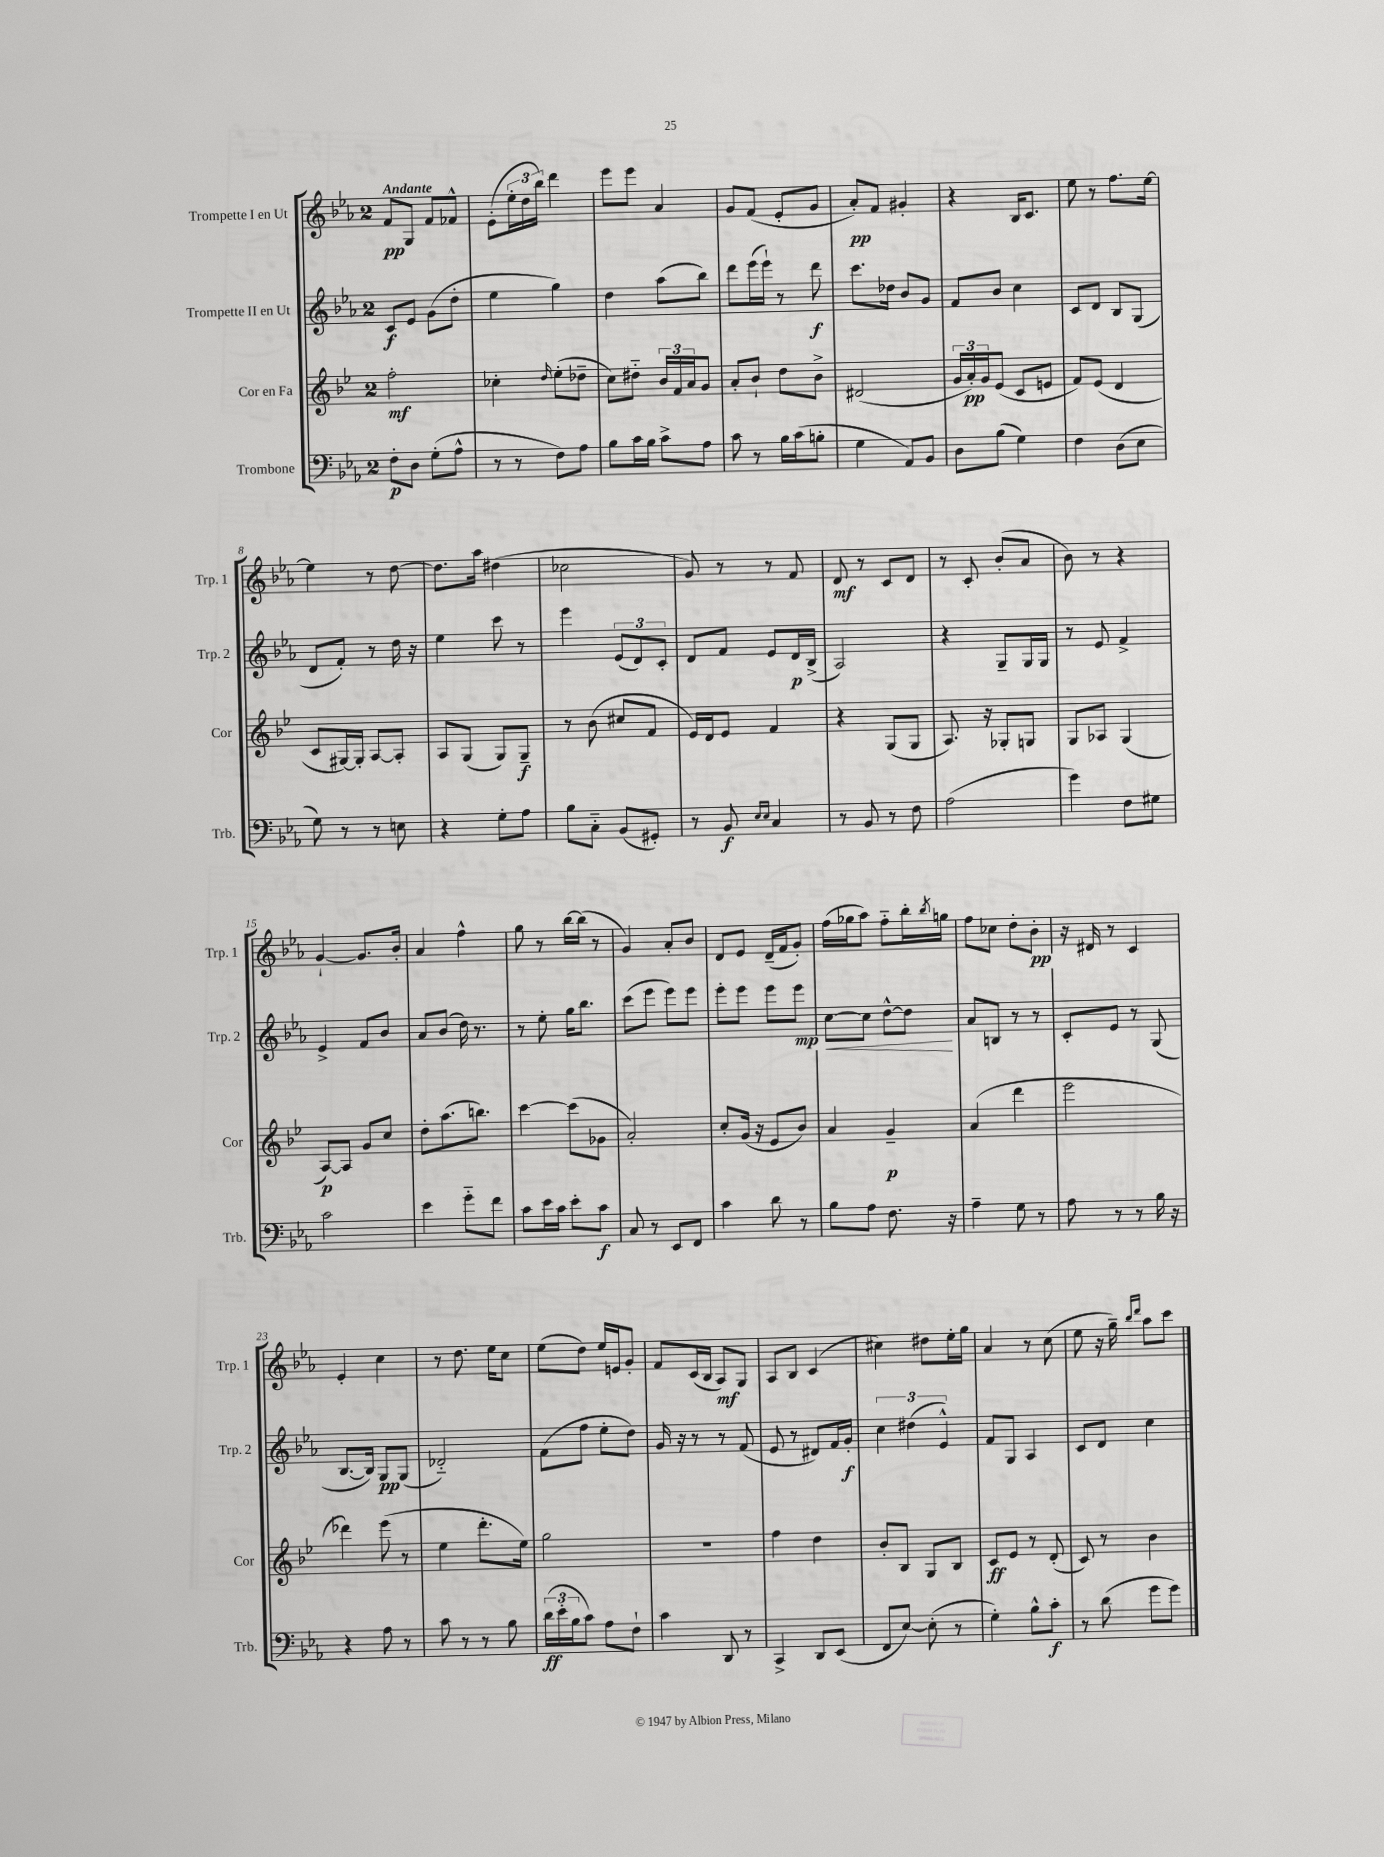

**kern	**kern	**kern	**kern
*staff4	*staff3	*staff2	*staff1
*clefF4	*clefG2	*clefG2	*clefG2
*k[b-e-a-]	*k[b-e-]	*k[b-e-a-]	*k[b-e-a-]
*M2/4	*M2/4	*M2/4	*M2/4
8F'	2ff'	8c	8f
8D	.	8e-	8G
(8G'	.	(8g	8f
8A-^^	.	8dd'	8f-^^
=	=	=	=
8r	4cc-'	4ee-	(8e-'
8r	.	.	24ee-'
.	.	.	24dd
.	.	.	24bb-)
.	16qqdd	.	.
8F)	(8ee-'	4gg)	4ddd
8A-	8dd-~	.	.
=	=	=	=
8B-	8cc)	4dd	8eee-
16c	8dd#'~	.	8eee-
16B-	.	.	.
8c^	24b-	(8aa-	4a-
.	24f	.	.
.	24a	.	.
8A-	8g	8bb-)	.
=	=	=	=
8c	8a'	8ddd	8g
8r	8b-`	(16eee-	(8f
.	.	16eee-`)	.
16B-	8dd	8r	8e-'
(16c	.	.	.
8B'	8b-^	8ddd	8g
=	=	=	=
4G	(2d#	8.ccc	8a-')
.	.	.	8f
.	.	16dd-	.
8AA-)	.	8b-	4g#'
8BB-	.	8g	.
=	=	=	=
8D	24g	8f	4r
.	24a')	.	.
.	24g	.	.
(8B-	(8e-	8b-	.
4G)	8c	4cc	16B-
.	.	.	8.c
.	8e	.	.
=	=	=	=
4F	8f)	8c	8ee-
.	(8e-	8d	8r
(8D	4d	8B-	8.ff
8E-	.	(8G	.
.	.	.	[16ee-
=	=	=	=
8G)	8c	8d	4ee-]
8r	[16G#)	8f')	.
.	16G#']	.	.
8r	[8A	8r	8r
8E	8A']	16dd	[8dd
.	.	16r	.
=	=	=	=
4r	8A	4ee-	8.dd]
.	(8G	.	.
.	.	.	16aa-
8G'	8G)	8ccc	(4dd#
8A-	8G~	8r	.
=	=	=	=
8B-	8r	4eee-	2cc-
8C'~	(8b-	.	.
(8BB-	8cc#	(12e-	.
.	.	12d)	.
8GG#')	8f	.	.
.	.	12c'	.
=	=	=	=
8r	16e-)	8d	8g)
.	16d	.	.
8BB-	8e-	8f	8r
16qqE-	.	.	.
16qqE-	.	.	.
4C	4f	8e-	8r
.	.	16d	8f
.	.	(16B-^	.
=	=	=	=
8r	4r	2A-)	8d
8BB-	.	.	8r
8r	(8G	.	8c
8F	8G	.	8d
=	=	=	=
(2A-	8.A)	4r	8r
.	.	.	8c'
.	16r	.	.
.	8G-'	8G~	(8b-'
.	8G	16G	8a-
.	.	16G	.
=	=	=	=
4g)	8G	8r	8b-)
.	8A-	8e-	8r
8F	(4G	4f^	4r
8G#	.	.	.
=	=	=	=
2c	[8A)	4e-^	[4g`
.	8A]	.	.
.	8g	8f	8.g]
.	8cc	8b-	.
.	.	.	16b-'
=	=	=	=
4e-	8dd'	8a-	4a-
.	(8.aa	(8b-	.
8g'~	.	16dd)	4ff^^
.	8.bb)	8.r	.
8f	.	.	.
=	=	=	=
8c	[4ccc	8r	8gg
16e-	.	8ee-'	8r
16c	.	.	.
8e-'	(8ccc]	16gg	[16bb-
.	.	8.bb-	(16bb-]
8c	8g-	.	8r
=	=	=	=
8C	2a')	(8ccc	4g)
8r	.	8eee-	.
8EE-	.	8eee-)	8a-'
8FF	.	8eee-	8b-
=	=	=	=
4c	8cc'	8eee-'	8d
.	(16g	8eee-	8e-
.	16r	.	.
8d	8e-	8eee-	(16d~
.	.	.	16f
8r	8b-)	8eee-	8g')
=	=	=	=
8B-	4a	[8cc	(16ff
.	.	.	16gg-
8A-	.	8cc]	8aa-)
8.F	4g~	[8dd^^	8ff'~
.	.	8dd]	16bb-'
.	.	.	8qbb-
16r	.	.	16gg
=	=	=	=
4A-~	(4a	8a-	8ff
.	.	8B	8cc-
8G	4ddd	8r	8dd'
8r	.	8r	8b-'
=	=	=	=
8A-	2eee-	8c'	16r
.	.	.	16d#
8r	.	8e-	8r
8r	.	8r	4c
16B-	.	(8G	.
16r	.	.	.
=	=	=	=
4r	4ddd-)	[8.B-	4e-'
.	.	16B-])	.
8A-	(8eee-	8G	4cc
8r	8r	(8G	.
=	=	=	=
8c	4ee-	2d-'~)	8r
8r	.	.	8.dd
8r	8.ddd'	.	.
.	.	.	16ee-
8B-	.	.	8cc
.	16ee-)	.	.
=	=	=	=
(24d	2gg	(8f	(8ee-
24e-'	.	.	.
24B-	.	.	.
8c)	.	8ff	8dd)
8A-	.	8ee-'	16ee-
.	.	.	16e
8F`	.	8dd)	8g'
=	=	=	=
4c	2r	16g	8f
.	.	16r	.
.	.	8r	(16c
.	.	.	16B-
8DD	.	8r	8A-)
8r	.	(8f	8G
=	=	=	=
4CC^	4ff	8e-	8A-
.	.	8r	8B-
8DD	4dd	8d#)	(4c
(8EE-	.	16f	.
.	.	16g'	.
=	=	=	=
8FF	8b-'	6cc	4cc#)
[8E-)	8B-	.	.
.	.	(6dd#	.
(8E-']	8G	.	8dd#
.	.	6e-^^)	.
8r	8B-	.	16ee-'
.	.	.	16gg
=	=	=	=
4G')	8c	8f	4a-
.	8e-	8G	.
8B-^^	8r	4A-	8r
8c'	(8d'	.	(8cc
=	=	=	=
8r	8c)	8c	8ee-
(8d	8r	8d	16r
.	.	.	16gg~)
.	.	.	16qqbb-
.	.	.	16qqddd
8g	4b-	4cc	8aa-
8g)	.	.	8ccc
==	==	==	==
*-	*-	*-	*-
